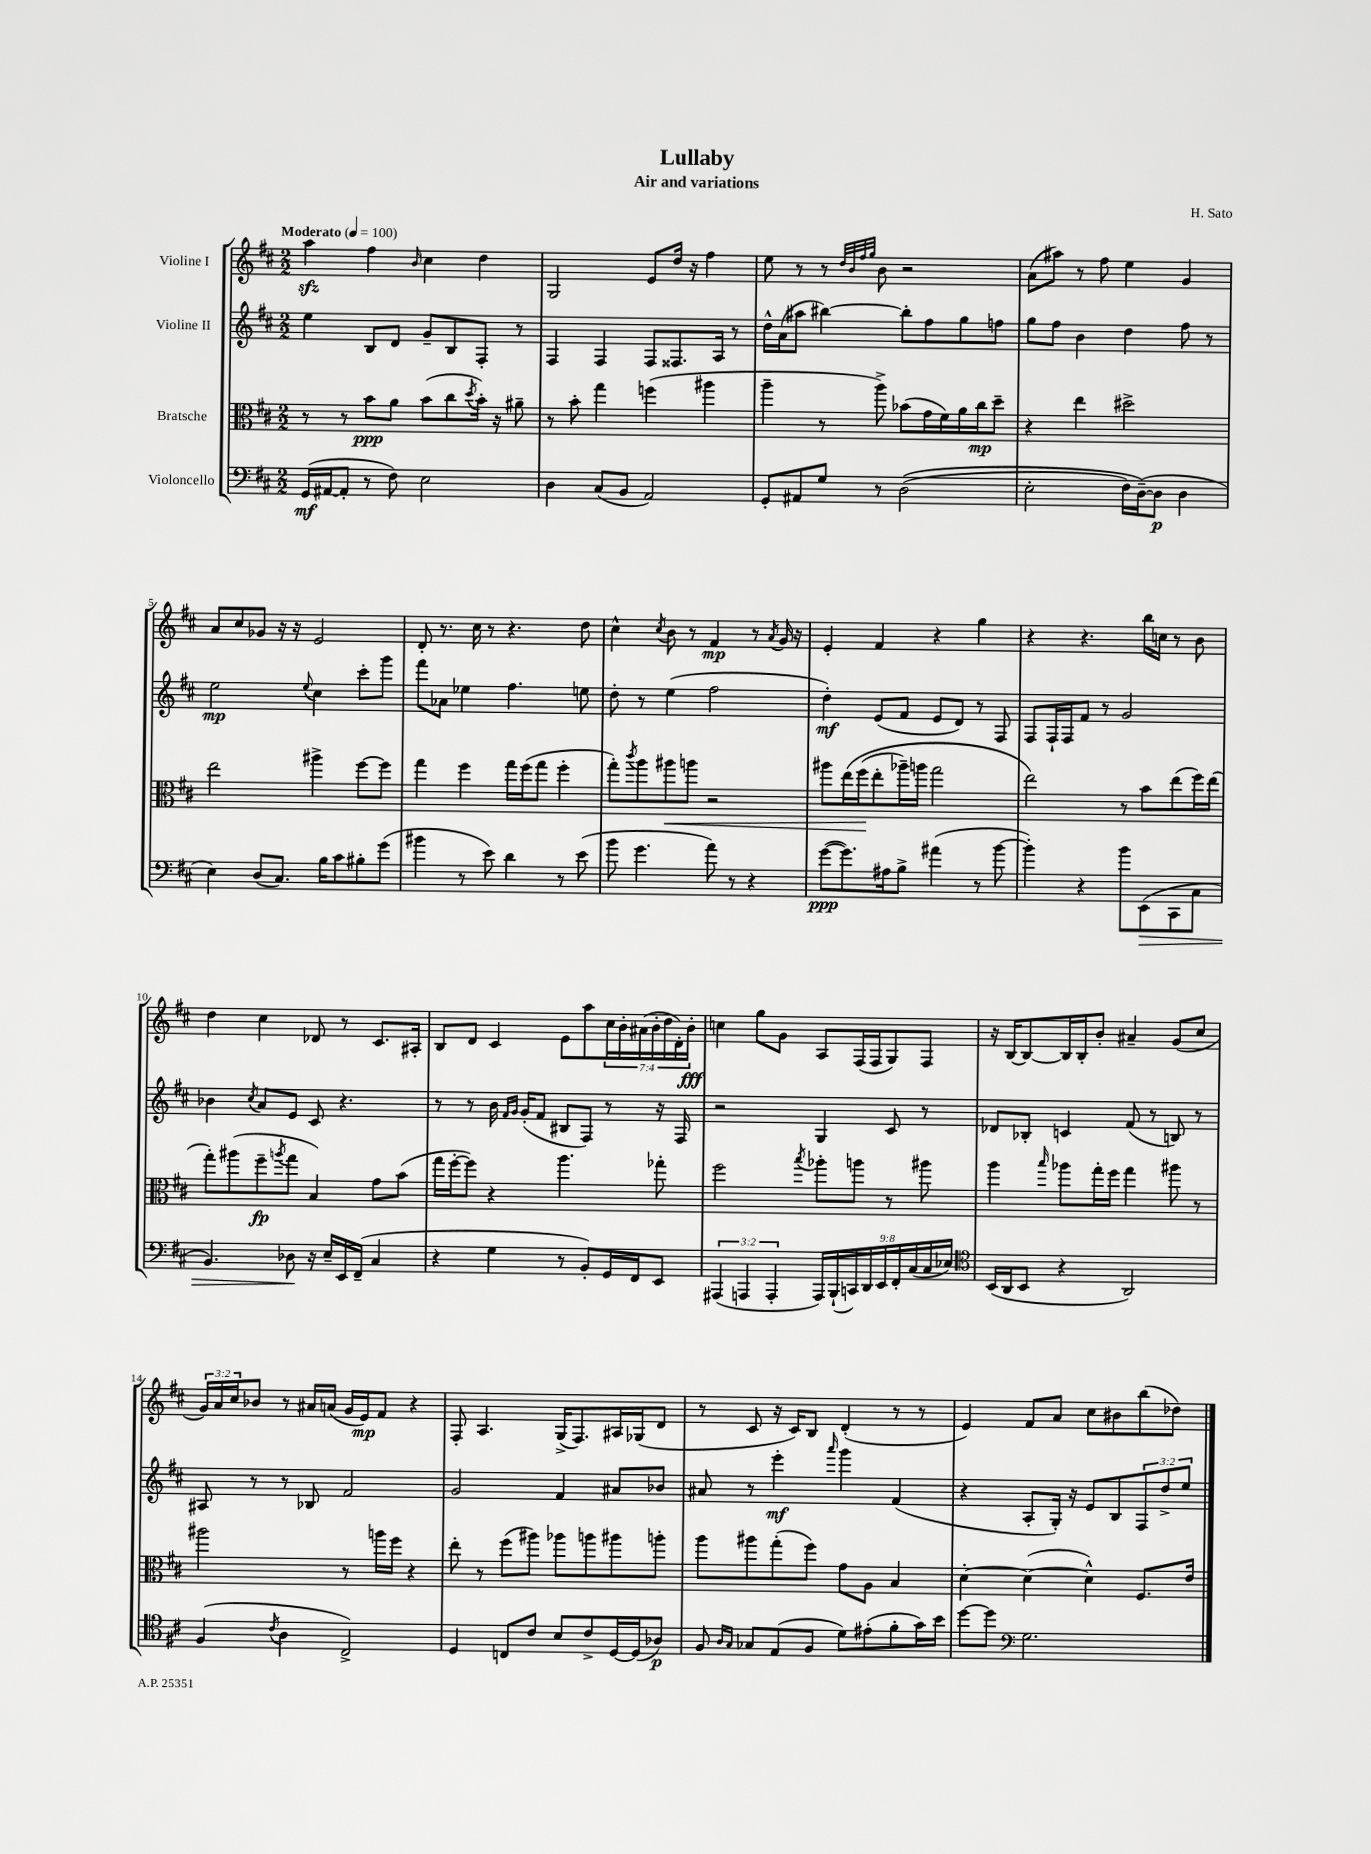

**kern	**dynam	**kern	**dynam	**kern	**dynam	**kern	**dynam
*part4	*part4	*part3	*part3	*part2	*part2	*part1	*part1
*staff4	*staff4	*staff3	*staff3	*staff2	*staff2	*staff1	*staff1
*I"Violoncello	*	*I"Bratsche	*	*I"Violine II	*	*I"Violine I	*
*clefF4	*	*clefC3	*	*clefG2	*	*clefG2	*
*k[f#c#]	*	*k[f#c#]	*	*k[f#c#]	*	*k[f#c#]	*
*M2/2	*	*M2/2	*	*M2/2	*	*M2/2	*
*MM100	*	*MM100	*	*MM100	*	*MM100	*
=1	=1	=1	=1	=1	=1	=1	=1
!	!	!	!	!	!	!LO:TX:a:B:t=Moderato	!
(16GG/LL	mf	8r	.	4ee\	.	4aazz\	.
[16AA#X/J	.	.	.	.	.	.	.
8AA#'/J]	.	8r	.	.	.	.	.
8r	.	8b\L	ppp	8B/L	.	4ff#\	.
8F#\)	.	8a\J	.	8d/J	.	.	.
.	.	.	.	.	.	16qqb/	.
2E\	.	(8b\L	.	8g~/L	.	4cc#\	.
.	.	8cc#\	.	8B/	.	.	.
.	.	8qdd/	.	.	.	.	.
.	.	16b'\Jk)	.	8F#'/J	.	4dd\	.
.	.	16r	.	.	.	.	.
.	.	8a#X~\	.	8r	.	.	.
=2	=2	=2	=2	=2	=2	=2	=2
4D\	.	8r	.	4F#/	.	2G/	.
.	.	8b'\	.	.	.	.	.
(8C#/L	.	4gg\	.	4F#/	.	.	.
8BB/J	.	.	.	.	.	.	.
2AA/)	.	(4ffn\	.	8F#/L	.	8e/L	.
.	.	.	.	8.F##X/	.	16dd/Jk	.
.	.	.	.	.	.	16r	.
.	.	4aa#X\	.	.	.	4ff#\	.
.	.	.	.	16A/Jk	.	.	.
.	.	.	.	8r	.	.	.
=3	=3	=3	=3	=3	=3	=3	=3
8GG'/L	.	4aa~\	.	16dd^^\LL	.	8ee\	.
.	.	.	.	(16a\J	.	.	.
8AA#X/	.	.	.	8aa#X\J	.	8r	.
8G/J	.	8r	.	[4bb#X\)	.	8r	.
.	.	.	.	.	.	32qqdd/LLL	.
.	.	.	.	.	.	32qqb/	.
.	.	.	.	.	.	32qqff#/	.
.	.	.	.	.	.	32qqgg/JJJ	.
8r	.	8aa^\)	.	.	.	8b\	.
((2D\	.	(8b-X\L	.	8bb#'\L]	.	2r	.
.	.	16g\L	.	8ff#\	.	.	.
.	.	16f#\)	.	.	.	.	.
.	.	16a\	.	8gg\	.	.	.
.	.	16cc#\J	mp	.	.	.	.
.	.	8dd~\J	.	8ffn\J	.	.	.
=4	=4	=4	=4	=4	=4	=4	=4
2E'\	.	4r	.	8gg\L	.	(8a\L	.
.	.	.	.	8ff#\J	.	8aa#X\J)	.
.	.	4ee\	.	4b\	.	8r	.
.	.	.	.	.	.	8ff#\	.
16F#\LL)	.	2dd#X^\	.	4dd\	.	4ee\	.
([16D~\J)	.	.	.	.	.	.	.
8D\J]	p	.	.	.	.	.	.
4D\	.	.	.	8ff#\	.	4g/	.
.	.	.	.	8r	.	.	.
!!LO:LB:g=z
=5	=5	=5	=5	=5	=5	=5	=5
4E\)	.	2ee\	.	2ee\	mp	8a/L	.
.	.	.	.	.	.	8cc#/	.
(8D/L	.	.	.	.	.	8g-X/J	.
8.C#/J)	.	.	.	.	.	16r	.
.	.	.	.	.	.	16r	.
.	.	.	.	8qqee/	.	.	.
.	.	4aa#X^\	.	4cc#\	.	2e/	.
16B\KL	.	.	.	.	.	.	.
8c#\	.	.	.	.	.	.	.
8B#X'\	.	[8ff#\L	.	8ccc#'\L	.	.	.
(8g\J	.	8ff#\J]	.	8ggg\J	.	.	.
=6	=6	=6	=6	=6	=6	=6	=6
4b#X\	.	4gg\	.	8fff#\L	.	8d'/	.
.	.	.	.	8a-X\J	.	8.r	.
8r	.	4ff#\	.	4ee-X\	.	.	.
.	.	.	.	.	.	16cc#\	.
8e\)	.	.	.	.	.	8r	.
4d\	.	16gg\LL	.	4.ff#\	.	4.r	.
.	.	(16ff#\J	.	.	.	.	.
.	.	8gg\J	.	.	.	.	.
8r	.	4ff#'\	.	.	.	.	.
(8e\	.	.	.	8een\	.	8dd\	.
=7	=7	=7	=7	=7	=7	=7	=7
8b\	.	8gg'\L)	.	8dd'\	.	4cc#^^\	.
.	.	8qccc#/	.	.	.	.	.
4.g\	.	8aa\	.	8r	.	.	.
.	.	.	.	.	.	8qcc#/	.
!	!	!	!LO:HP:b	!	!	!	!
.	.	8aa#X\	<	(4ee\	.	8b\	.
.	.	8aan\J	.	.	.	8r	.
8a\)	.	2r	.	2ff#\	.	4f#/	mp
8r	.	.	.	.	.	.	.
4r	.	.	.	.	.	8r	.
.	.	.	.	.	.	8qa/	.
.	.	.	.	.	.	16g/	.
.	.	.	.	.	.	16r	.
=8	=8	=8	=8	=8	=8	=8	=8
([8g\L	ppp	8aa#X\L	.	4dd'\)	mf	4e'/	.
8.g\])	.	(16ee\L	.	.	.	.	.
.	.	(16ff#\J	.	.	.	.	.
.	.	8ee'\	[	(8e/L	.	4f#/	.
16A#X\k	.	.	.	.	.	.	.
8B^\J	.	16aa-X~\L)	.	8f#/J	.	.	.
.	.	16aan\JJ	.	.	.	.	.
(4a#X\	.	2gg\	.	8e/L	.	4r	.
.	.	.	.	8d/J)	.	.	.
8r	.	.	.	8r	.	4gg\	.
[8b\	.	.	.	8F#/	.	.	.
=9	=9	=9	=9	=9	=9	=9	=9
4b'\])	.	2ee\)	.	8F#/L	.	4r	.
.	.	.	.	16F#`/L	.	.	.
.	.	.	.	16F#/J	.	.	.
4r	.	.	.	8f#/J	.	4.r	.
.	.	.	.	8r	.	.	.
8b\L	.	8r	.	2g/	.	.	.
!	!LO:HP:b	!	!	!	!	!	!
(8EE\	>	8b\L	.	.	.	16bb\LL	.
.	.	.	.	.	.	16ccn\JJ	.
8CC#\	.	(8ee\	.	.	.	8r	.
8C#\J	.	16ff#\L)	.	.	.	8b\	.
.	.	(16ee\JJ	.	.	.	.	.
!!LO:LB:g=z
=10	=10	=10	=10	=10	=10	=10	=10
4.BB/)	.	8gg'\L)	.	4b-X\	.	4dd\	.
.	.	(8aa#X\	.	.	.	.	.
.	.	.	.	8qcc#/	.	.	.
.	.	8ff#~\	fp	8a/L	.	4cc#\	.
.	.	8qaan/	.	.	.	.	.
8D-X\	.	8gg\J	.	8e/J	.	.	.
16r	]	4B/)	.	8c#/	.	8d-X/	.
16E~/LL	.	.	.	.	.	.	.
16EE/	.	.	.	4.r	.	8r	.
(16FF#~/JJ	.	.	.	.	.	.	.
4C#/	.	8g\L	.	.	.	8.c#/L	.
.	.	(8b\J	.	.	.	.	.
.	.	.	.	.	.	16A#X'/Jk	.
=11	=11	=11	=11	=11	=11	=11	=11
4r	.	16gg\LL	.	8r	.	8B/L	.
.	.	[16ff#'\J	.	.	.	.	.
.	.	8ff#\J])	.	8r	.	8d/J	.
4G\	.	4r	.	16b\	.	4c#/	.
.	.	.	.	16qqf#/LL	.	.	.
.	.	.	.	16qqg/JJ	.	.	.
.	.	.	.	(16g'/KL	.	.	.
.	.	.	.	8f#/J	.	.	.
8r	.	4.aa\	.	8B#X/L	.	8e\L	.
8BB'/L)	.	.	.	8F#/J)	.	8aa\	.
16GG/L	.	.	.	8r	.	28cc#\L	.
.	.	.	.	.	.	28b'\	.
16FF#/J	.	.	.	.	.	.	.
.	.	.	.	.	.	(28a#X\	.
.	.	.	.	.	.	28b'\	.
8EE/J	.	8gg-X'\	.	16r	.	.	.
.	.	.	.	.	.	28dd\	.
.	.	.	.	.	.	28d'\)	.
.	.	.	.	16F#/	.	.	.
.	.	.	.	.	.	28b'\JJ	fff
=12	=12	=12	=12	=12	=12	=12	=12
(6AAA#X/	.	2ff#\	.	2r	.	4ccn\	.
6AAAn/	.	.	.	.	.	.	.
.	.	.	.	.	.	8gg\L	.
6AAA'/	.	.	.	.	.	.	.
.	.	.	.	.	.	8g\J	.
.	.	8qbb/	.	.	.	.	.
18AAA/LL)	.	8aa-X'\L	.	4G/	.	8A/L	.
(18BBB`/	.	.	.	.	.	.	.
18CCn/)	.	.	.	.	.	.	.
.	.	8aan\J	.	.	.	(16F#/L	.
18DD/	.	.	.	.	.	.	.
.	.	.	.	.	.	16F#/J	.
18EE/	.	.	.	.	.	.	.
.	.	8r	.	8c#/	.	8G/)	.
18FF#'/	.	.	.	.	.	.	.
(18C#/	.	.	.	.	.	.	.
.	.	8aa#X\	.	8r	.	8F#/J	.
18C#/	.	.	.	.	.	.	.
18E-X/JJ)	.	.	.	.	.	.	.
=13	=13	=13	=13	=13	=13	=13	=13
*clefC4	*	*	*	*	*	*	*
(16BB/LL	.	4aa\	.	8d-X/L	.	16r	.
16AA/J	.	.	.	.	.	[16B/KL	.
8BB/J	.	.	.	8B-X'/J	.	8B/_	.
.	.	16qqbb/	.	.	.	.	.
4r	.	8aa-X\L	.	4cn/	.	16B/L]	.
.	.	.	.	.	.	16B'/J	.
.	.	16gg'\L	.	.	.	8b'/J	.
.	.	16ff#\JJ	.	.	.	.	.
2AA/)	.	4gg\	.	(8f#/	.	4a#X~/	.
.	.	.	.	8r	.	.	.
.	.	8aa#X\	.	8Bn/)	.	(8g/L	.
.	.	8r	.	8r	.	8cc#/J	.
!!LO:LB:g=z
=14	=14	=14	=14	=14	=14	=14	=14
(4F#/	.	2aa#X\	.	8A#X/	.	24g/LL)	.
.	.	.	.	.	.	24a/	.
.	.	.	.	.	.	24cc#/J	.
.	.	.	.	8r	.	8b-X/J	.
8qc#/	.	.	.	.	.	.	.
4A\	.	.	.	8r	.	8r	.
.	.	.	.	8B-X/	.	16a#X/LL	.
.	.	.	.	.	.	(16an/JJ	.
2C#^/)	.	8r	.	2f#/	.	16g/LL	.
.	.	.	.	.	.	16e/J)	mp
.	.	16aan\LL	.	.	.	8f#/J	.
.	.	16ff#\JJ	.	.	.	.	.
.	.	4r	.	.	.	4r	.
=15	=15	=15	=15	=15	=15	=15	=15
4D/	.	8ee'\	.	2g/	.	8F#'/	.
.	.	8r	.	.	.	4.A/	.
8Cn/L	.	(8ff#\L	.	.	.	.	.
8c#/J	.	8aa#X\J)	.	.	.	.	.
8B/L	.	8aa-X\L	.	4f#/	.	(16G^/KL	.
.	.	.	.	.	.	8.F#/)	.
8c#^/	.	8aan\	.	.	.	.	.
[16D/L	.	8aa#X\	.	8a#X/L	.	16A#X/L	.
(16D/J]	.	.	.	.	.	(16G-X/J	.
8A-X/J)	p	8aan'\J	.	8b-X/J	.	8d/J	.
=16	=16	=16	=16	=16	=16	=16	=16
8F#/	.	8aa\L	.	8a#X/	.	8r	.
16qqA/LL	.	.	.	.	.	.	.
16qqG/JJ	.	.	.	.	.	.	.
8G-X/L	.	8aa#X\	.	8r	.	8c#/	.
(8E/	.	(8gg'\	.	4eee'\	mf	16r	.
.	.	.	.	.	.	16c#/KL)	.
8F#/J	.	8ff#\J)	.	.	.	8B/J	.
.	.	.	.	16qqaaa/	.	.	.
8d\L)	.	8g\L	.	4ggg\	.	(4d'/	.
(8e#X'\	.	8A\J	.	.	.	.	.
8f#'\	.	4B/	.	(4f#/	.	8r	.
16g\L)	.	.	.	.	.	8r	.
16b\JJ	.	.	.	.	.	.	.
=17	=17	=17	=17	=17	=17	=17	=17
[8dd\L	.	[4d'\	.	4r	.	4e/)	.
8dd\J]	.	.	.	.	.	.	.
*clefF4	*	*	*	*	*	*	*
2.G\	.	(4d\_	.	8A'/L	.	8f#/L	.
.	.	.	.	16G'/Jk)	.	8a/J	.
.	.	.	.	16r	.	.	.
.	.	4d^^\])	.	8e/L	.	8cc#\L	.
.	.	.	.	8B/	.	8b#X\	.
.	.	8.F#/L	.	12F#/	.	(8bb\	.
.	.	.	.	12dd^/	.	.	.
.	.	.	.	.	.	8dd-X\J)	.
.	.	.	.	12ee/J	.	.	.
.	.	16e/Jk	.	.	.	.	.
==	==	==	==	==	==	==	==
*-	*-	*-	*-	*-	*-	*-	*-
